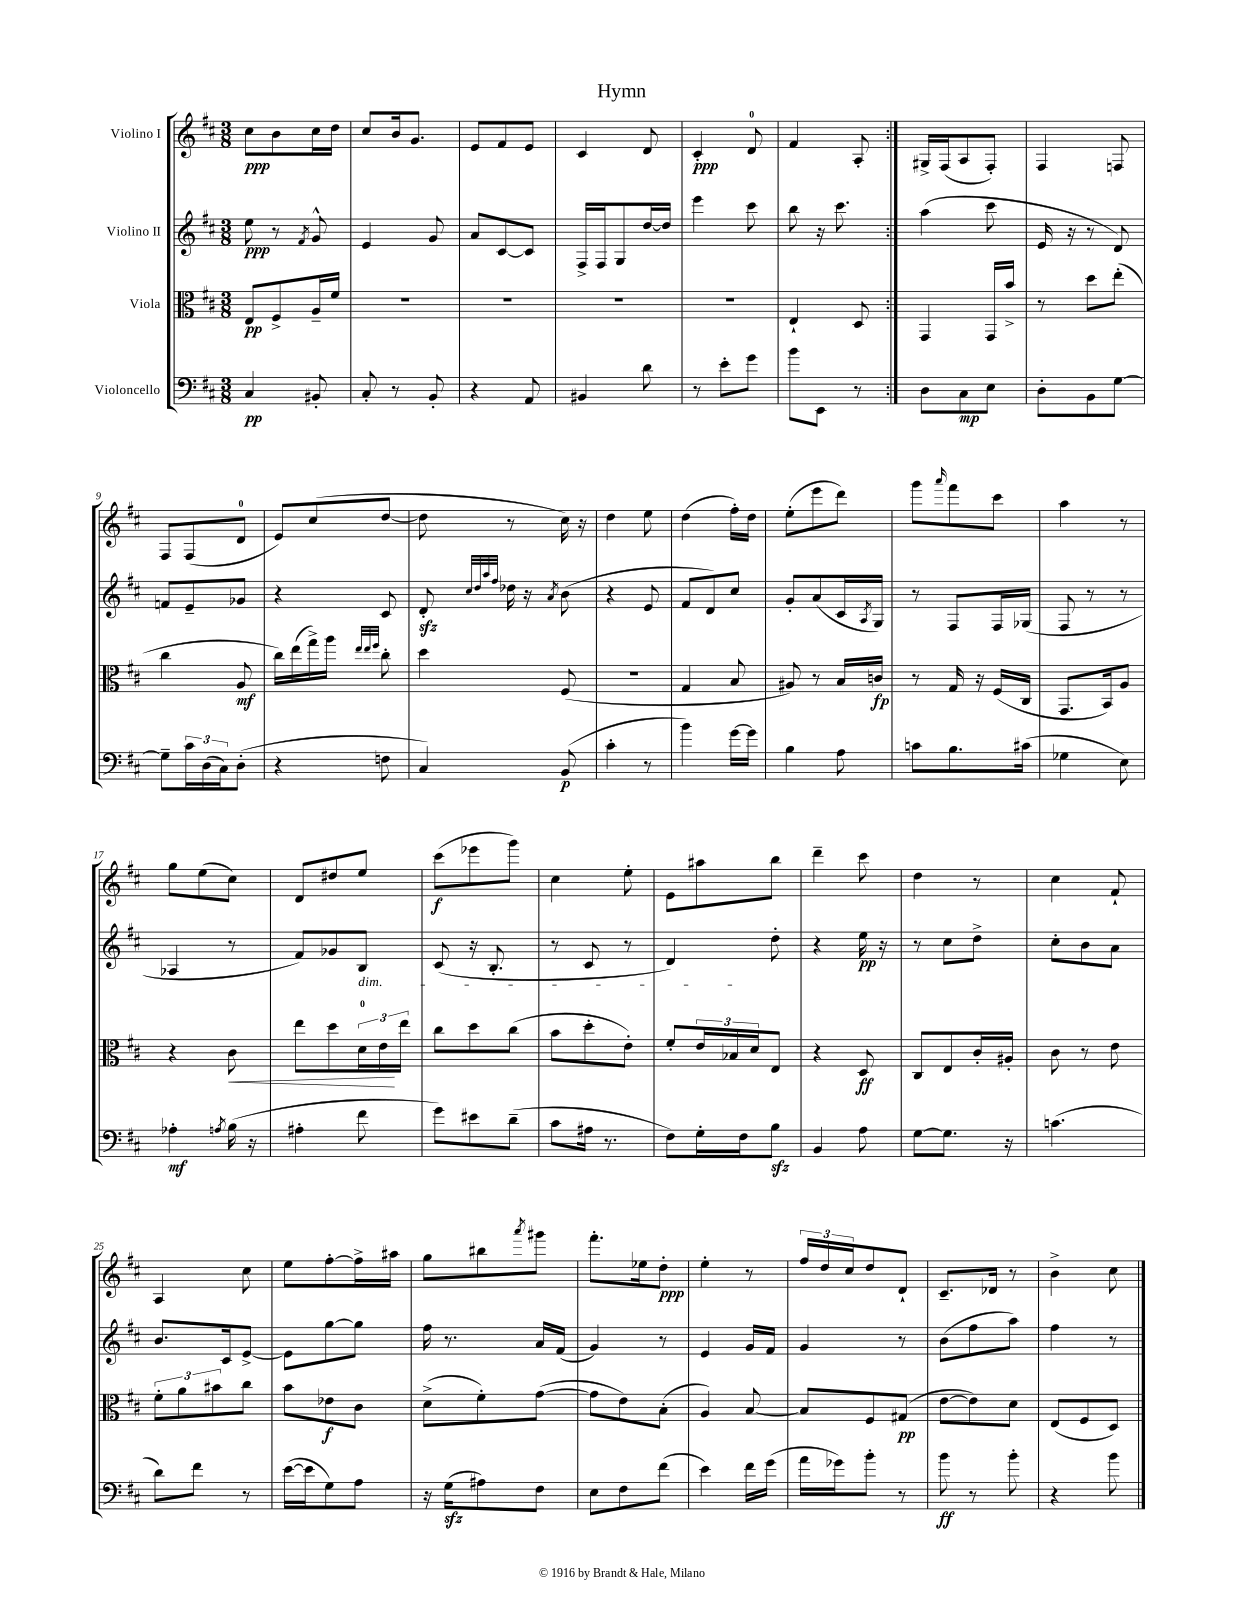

**kern	**dynam	**kern	**dynam	**kern	**dynam	**kern	**dynam
*part4	*part4	*part3	*part3	*part2	*part2	*part1	*part1
*staff4	*staff4	*staff3	*staff3	*staff2	*staff2	*staff1	*staff1
*I"Violoncello	*	*I"Viola	*	*I"Violino II	*	*I"Violino I	*
*clefF4	*	*clefC3	*	*clefG2	*	*clefG2	*
*k[f#c#]	*	*k[f#c#]	*	*k[f#c#]	*	*k[f#c#]	*
*M3/8	*	*M3/8	*	*M3/8	*	*M3/8	*
=1	=1	=1	=1	=1	=1	=1	=1
4C#/	pp	8E/L	pp	8ee\	ppp	8cc#\L	ppp
.	.	8F#^/	.	8r	.	8b\	.
.	.	.	.	8qf#/	.	.	.
8BB#X'/	.	16A~/L	.	8g^^/	.	16cc#\L	.
.	.	16f#/JJ	.	.	.	16dd\JJ	.
=2	=2	=2	=2	=2	=2	=2	=2
8C#'/	.	4.r	.	4e/	.	8cc#/L	.
8r	.	.	.	.	.	16b/k	.
.	.	.	.	.	.	8.g/J	.
8BB'/	.	.	.	8g/	.	.	.
=3	=3	=3	=3	=3	=3	=3	=3
4r	.	4.r	.	8a/L	.	8e/L	.
.	.	.	.	[8c#/	.	8f#/	.
8AA/	.	.	.	8c#/J]	.	8e/J	.
=4	=4	=4	=4	=4	=4	=4	=4
4BB#X/	.	4.r	.	16F#^/LL	.	4c#/	.
.	.	.	.	16F#/J	.	.	.
.	.	.	.	8G/	.	.	.
8d\	.	.	.	[16dd/L	.	8d/	.
.	.	.	.	16dd/JJ]	.	.	.
=5	=5	=5	=5	=5	=5	=5	=5
8r	.	4.r	.	4eee\	.	4c#'/	ppp
8e'\L	.	.	.	.	.	.	.
8g\J	.	.	.	8ccc#\	.	8d/	.
=6	=6	=6	=6	=6	=6	=6	=6
8b\L	.	4E`/	.	8bb\	.	4f#/	.
8EE\J	.	.	.	16r	.	.	.
.	.	.	.	8.ccc#\	.	.	.
8r	.	8D/	.	.	.	8A'/	.
=7:|!	=7:|!	=7:|!	=7:|!	=7:|!	=7:|!	=7:|!	=7:|!
8D\L	.	4GG/	.	(4aa\	.	16G#X^/LL	.
.	.	.	.	.	.	(16F#/J	.
8C#\	mp	.	.	.	.	8A/	.
8E\J	.	16GG/LL	.	8ccc#\	.	8F#'/J)	.
.	.	16b^/JJ	.	.	.	.	.
=8	=8	=8	=8	=8	=8	=8	=8
8D'\L	.	8r	.	16e/	.	4F#/	.
.	.	.	.	16r	.	.	.
8BB\	.	8dd\L	.	8r	.	.	.
[8G\J	.	(8ee'\J	.	8d/)	.	8Fn/	.
!!LO:LB:g=z
=9	=9	=9	=9	=9	=9	=9	=9
8G~\L]	.	4cc#\	.	8fn/L	.	8F#/L	.
24c#\L	.	.	.	8e~/	.	(8F#/	.
(24D\	.	.	.	.	.	.	.
24C#\J)	.	.	.	.	.	.	.
(8D'\J	.	8A/	mf	8g-X/J	.	8d/J	.
=10	=10	=10	=10	=10	=10	=10	=10
4r	.	16cc#\LL)	.	4r	.	8e/L)	.
.	.	(16ee\	.	.	.	.	.
.	.	16gg^\)	.	.	.	(8cc#/	.
.	.	16aa\JJ	.	.	.	.	.
.	.	32qqee/LLL	.	.	.	.	.
.	.	32qqee/	.	.	.	.	.
.	.	32qqff#/JJJ	.	.	.	.	.
8Fn\	.	8cc#'\	.	8c#/	.	[8dd/J	.
=11	=11	=11	=11	=11	=11	=11	=11
4C#/)	.	4dd\	.	8dzz'/	.	8dd\]	.
.	.	.	.	32qqcc#/LLL	.	.	.
.	.	.	.	32qqdd/	.	.	.
.	.	.	.	32qqaa/	.	.	.
.	.	.	.	32qqff#/JJJ	.	.	.
.	.	.	.	16dd-X\	.	8r	.
.	.	.	.	16r	.	.	.
.	.	.	.	8qa/	.	.	.
(8BB/	p	(8F#/	.	(8b\	.	16cc#\)	.
.	.	.	.	.	.	16r	.
=12	=12	=12	=12	=12	=12	=12	=12
4c#'\	.	4.r	.	4r	.	4dd\	.
8r	.	.	.	8e/	.	8ee\	.
=13	=13	=13	=13	=13	=13	=13	=13
4b\)	.	4G/	.	8f#/L	.	(4dd\	.
.	.	.	.	8d/)	.	.	.
[16g\LL	.	8B/	.	8cc#/J	.	16ff#'\LL)	.
16g\JJ]	.	.	.	.	.	16dd\JJ	.
=14	=14	=14	=14	=14	=14	=14	=14
4B\	.	8A#X/)	.	8g'/L	.	(8ee'\L	.
.	.	8r	.	(8a/	.	8eee\	.
8A\	.	16B/LL	.	16c#/L	.	8ddd\J)	.
.	.	.	.	8qA/	.	.	.
.	.	16cn/JJ	fp	16G/JJ)	.	.	.
=15	=15	=15	=15	=15	=15	=15	=15
8cn\L	.	8r	.	8r	.	8ggg\L	.
.	.	.	.	.	.	16qqaaa/	.
8.B\	.	16G/	.	8F#/L	.	8fff#\	.
.	.	16r	.	.	.	.	.
.	.	(16F#/LL	.	16F#/L	.	8ccc#\J	.
(16c#X\Jk	.	16C#/JJ	.	(16G-X/JJ	.	.	.
=16	=16	=16	=16	=16	=16	=16	=16
4G-X\	.	8.GG/L	.	8F#/	.	4aa\	.
.	.	.	.	8r	.	.	.
.	.	16BB/k)	.	.	.	.	.
8E\)	.	8A/J	.	8r	.	8r	.
!!LO:LB:g=z
=17	=17	=17	=17	=17	=17	=17	=17
4A-X'\	mf	4r	.	4A-X/	.	8gg\L	.
.	.	.	.	.	.	(8ee\	.
8qAn/	.	.	.	.	.	.	.
!	!	!	!LO:HP:b	!	!	!	!
(16B\	.	8c#\	<	8r	.	8cc#\J)	.
16r	.	.	.	.	.	.	.
=18	=18	=18	=18	=18	=18	=18	=18
4A#X'\	.	8ee\L	.	8f#/L)	.	8d/L	.
.	.	8dd\	.	8g-X/	.	8dd#X/	.
!	!	!	!	!LO:TX:b:i:t=dim.	!	!	!
8f#\	.	24d\L	.	8B/J	.	8ee/J	.
.	.	24e\	.	.	.	.	.
.	.	24ee\JJ	[	.	.	.	.
=19	=19	=19	=19	=19	=19	=19	=19
8g\L)	.	8cc#\L	.	(8c#/	.	(8ccc#\L	f
8e#X\	.	8dd\	.	16r	.	8eee-X\	.
.	.	.	.	8.B'/	.	.	.
(8d~\J	.	(8cc#\J	.	.	.	8ggg\J)	.
=20	=20	=20	=20	=20	=20	=20	=20
8c#\L	.	8b\L	.	8r	.	4cc#\	.
16A#X\Jk	.	8dd'\	.	8c#/	.	.	.
8.r	.	.	.	.	.	.	.
.	.	8e'\J)	.	8r	.	8ee'\	.
=21	=21	=21	=21	=21	=21	=21	=21
8F#\L)	.	8f#'/L	.	4d/)	.	8e\L	.
16G'\L	.	24e/L	.	.	.	8aa#X\	.
.	.	24B-X/	.	.	.	.	.
16F#\J	.	.	.	.	.	.	.
.	.	24d/J	.	.	.	.	.
8Bzz\J	.	8E/J	.	8dd'\	.	8bb\J	.
=22	=22	=22	=22	=22	=22	=22	=22
4BB/	.	4r	.	4r	.	4ddd~\	.
8A\	.	8D/	ff	16ee\	pp	8ccc#\	.
.	.	.	.	16r	.	.	.
=23	=23	=23	=23	=23	=23	=23	=23
[8G\L	.	8C#/L	.	8r	.	4dd\	.
8.G\J]	.	8E/	.	8cc#\L	.	.	.
.	.	16c#'/L	.	8dd^\J	.	8r	.
16r	.	16A#X'/JJ	.	.	.	.	.
=24	=24	=24	=24	=24	=24	=24	=24
(4.cn\	.	8c#\	.	8cc#'\L	.	4cc#\	.
.	.	8r	.	8b\	.	.	.
.	.	8e\	.	8a\J	.	8f#`/	.
!!LO:LB:g=z
=25	=25	=25	=25	=25	=25	=25	=25
8d\L)	.	12f#'\L	.	8.b/L	.	4A/	.
.	.	12a\	.	.	.	.	.
8f#\J	.	.	.	.	.	.	.
.	.	12b#X\	.	.	.	.	.
.	.	.	.	16c#/k	.	.	.
8r	.	8cc#\J	.	[8e^/J	.	8cc#\	.
=26	=26	=26	=26	=26	=26	=26	=26
([16e\LL	.	8b\L	.	8e\L]	.	8ee\L	.
16e\J]	.	.	.	.	.	.	.
8G\)	.	8e-X\	f	[8gg\	.	[8ff#'\	.
8A\J	.	8c#\J	.	8gg\J]	.	16ff#^\L]	.
.	.	.	.	.	.	16aa#X\JJ	.
=27	=27	=27	=27	=27	=27	=27	=27
16r	.	(8d^\L	.	16ff#\	.	8gg\L	.
(16Gzz\KL	.	.	.	8.r	.	.	.
8A#X\)	.	8f#'\)	.	.	.	8bb#X\	.
.	.	.	.	.	.	8qaaa/	.
8F#\J	.	([8g\J	.	16a/LL	.	8ggg#X\J	.
.	.	.	.	(16f#/JJ	.	.	.
=28	=28	=28	=28	=28	=28	=28	=28
8E\L	.	8g\L]	.	4g/)	.	8.fff#'\L	.
8F#\	.	8e\)	.	.	.	.	.
.	.	.	.	.	.	16ee-X\k	.
(8f#\J	.	(8B'\J	.	8r	.	8dd'\J	ppp
=29	=29	=29	=29	=29	=29	=29	=29
4e\)	.	4A/)	.	4e/	.	4ee'\	.
16f#\LL	.	[8B/	.	16g/LL	.	8r	.
(16g\JJ	.	.	.	16f#/JJ	.	.	.
=30	=30	=30	=30	=30	=30	=30	=30
16a\LL	.	8B/L]	.	4g/	.	24ff#/LL	.
.	.	.	.	.	.	24dd/	.
16g-X\J)	.	.	.	.	.	.	.
.	.	.	.	.	.	24cc#/J	.
8b'\J	.	8F#/	.	.	.	8dd/	.
8r	.	(8G#X/J	pp	8r	.	8d`/J	.
=31	=31	=31	=31	=31	=31	=31	=31
8b\	ff	[8e\L	.	(8b\L	.	8.c#~/L	.
8r	.	8e\])	.	8ff#\	.	.	.
.	.	.	.	.	.	16d-X/Jk	.
8b'\	.	8d\J	.	8aa\J)	.	8r	.
=32	=32	=32	=32	=32	=32	=32	=32
4r	.	(8E/L	.	4ff#\	.	4b^\	.
.	.	8F#/	.	.	.	.	.
8b\	.	8D/J)	.	8r	.	8cc#\	.
==	==	==	==	==	==	==	==
*-	*-	*-	*-	*-	*-	*-	*-
